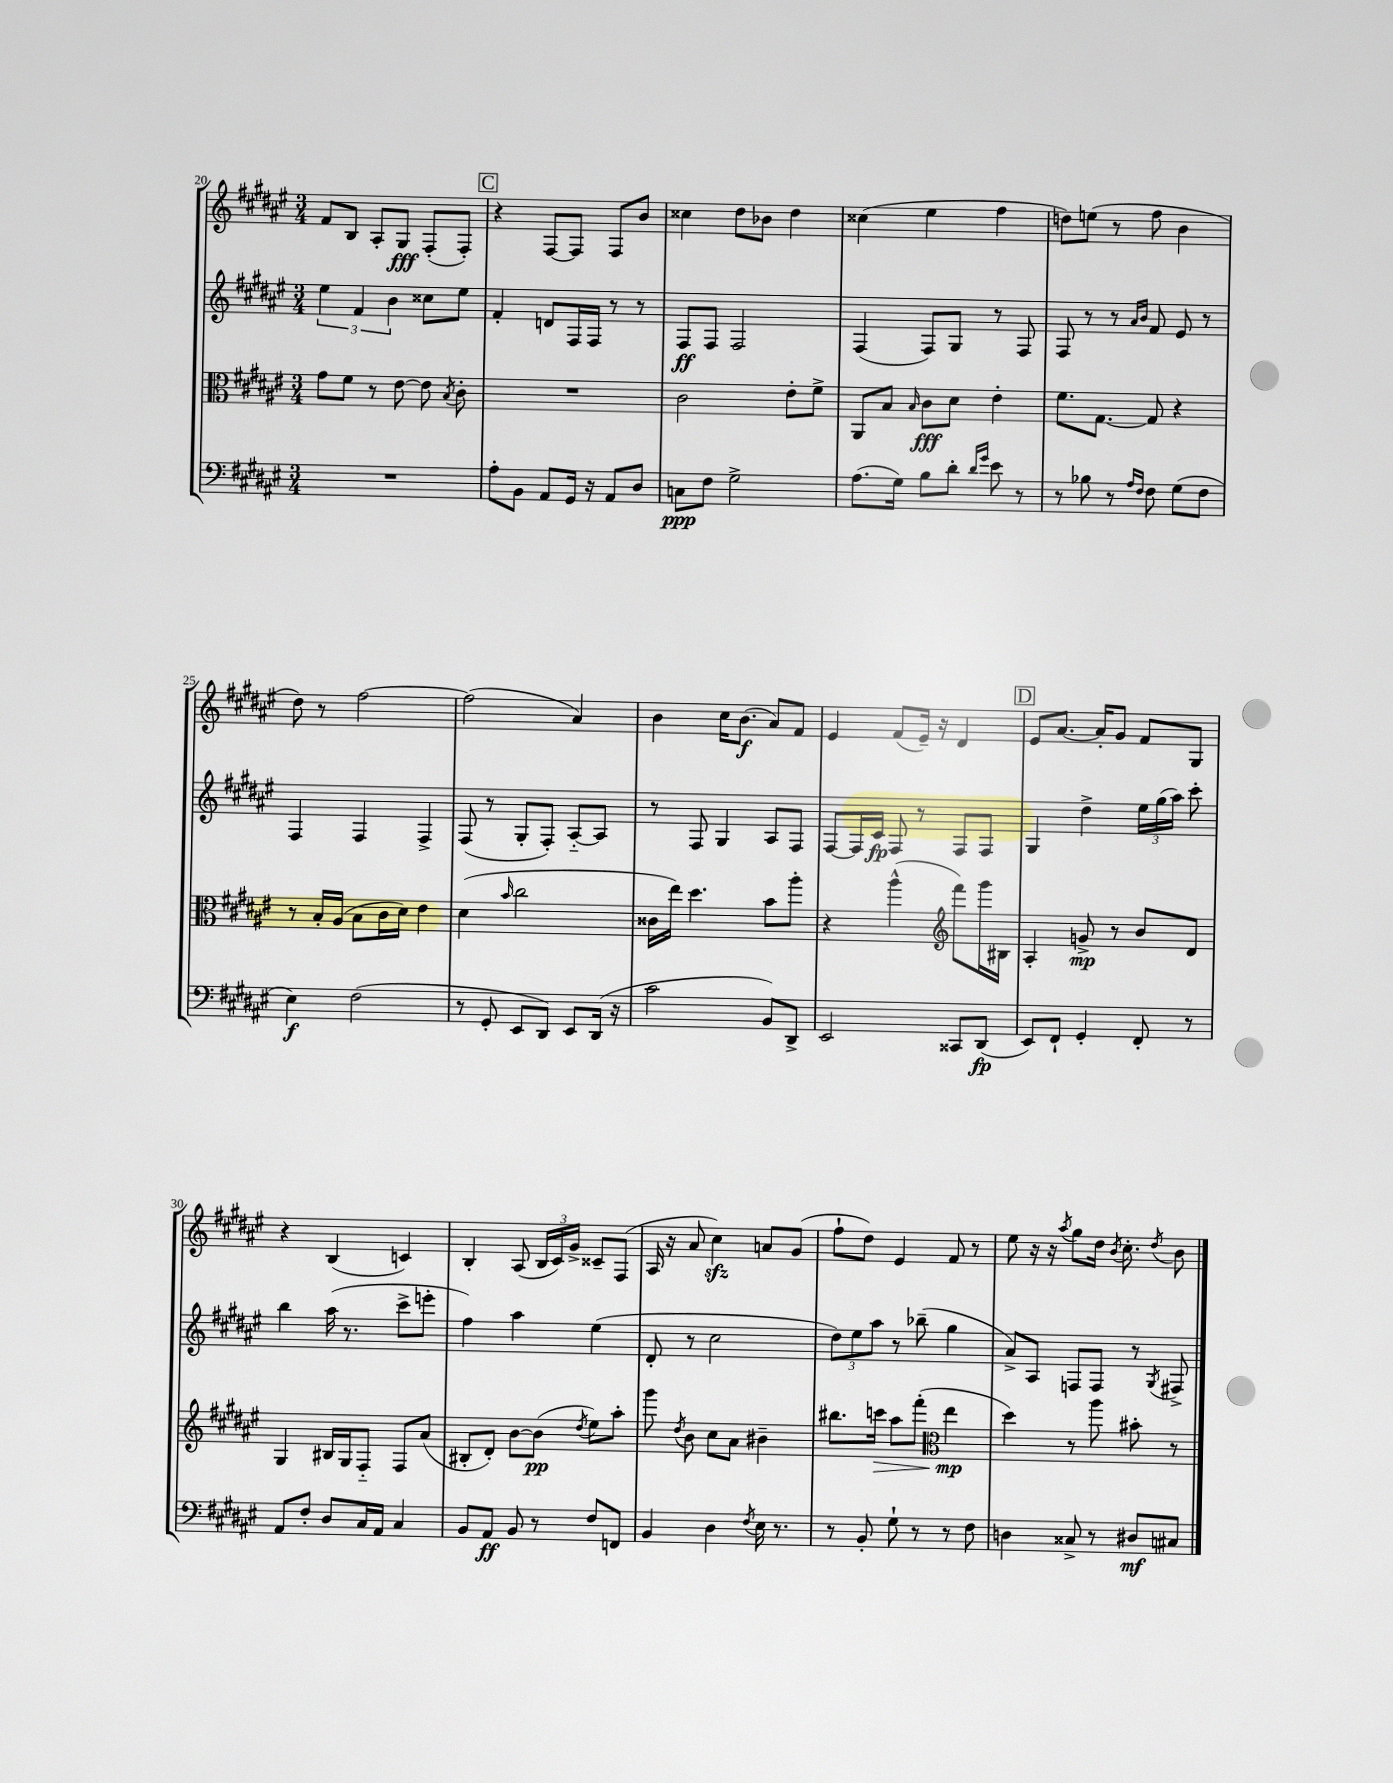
<<
\new StaffGroup <<
\new Staff = "s0" {
    \clef treble \key fis \major \numericTimeSignature \time 3/4
    \autoBeamOff fis'8[ b8] ais8[-. gis8]\fff fis8[-.( fis8]-.) |
    \mark \markup { \box "C" } r4 fis8[~ fis8] fis8[ b'8] |
    cisis''4 dis''8[ bes'8] dis''4 |
    cisis''4( eis''4 fis''4 |
    d''8[) e''8]( r8 fis''8 b'4 |
    dis''8) r8 fis''2~ |
    fis''2( ais'4) |
    b'4 cis''16[ b'8.]\f( ais'8[) fis'8] |
    eis'4 fis'8[( eis'16]--) r16 dis'4 |
    \mark \markup { \box "D" } eis'8[ ais'8.]~ ais'16[-. gis'8] fis'8[ gis8] |
    r4 b4( c'4) |
    b4-. ais8( \tuplet 3/2 { b16[ cis'16) gis'16]-> } cisis'8[-- fis8]( |
    ais16 r16 ais'8 cis''4\sfz) a'8[ gis'8]( |
    fis''8[-! dis''8]) eis'4 fis'8 r8 |
    eis''8 r16 r16 \acciaccatura { ais''8 } gis''8[ dis''16] \acciaccatura { b'8 } cis''8.-. \acciaccatura { dis''8 } b'8 \bar "|." |
}
\new Staff = "s1" {
    \clef treble \key fis \major \numericTimeSignature \time 3/4
    \autoBeamOff \tuplet 3/2 { eis''4 fis'4 b'4 } cisis''8[ eis''8] |
    \mark \markup { \box "C" } fis'4-. d'8[ fis16 fis16] r8 r8 |
    fis8[\ff fis8] fis2 |
    fis4( fis8[) gis8] r8 fis8 |
    fis8 r8 r8 \grace { ais'16[ b'16] } fis'8 eis'8 r8 |
    fis4 fis4 fis4-> |
    fis8( r8 gis8[-. fis8]-.) ais8[~-_ ais8] |
    r8 fis8 gis4 ais8[ fis8] |
    fis8[~ fis16 cis'16]\fp fis8 r8 fis8[ fis8] |
    \mark \markup { \box "D" } gis4 dis''4-> \tuplet 3/2 { eis''16[ gis''16( ais''16]) } cis'''8-. |
    b''4 ais''16( r8. cis'''8[-> e'''8]-. |
    fis''4) ais''4 eis''4( |
    dis'8-. r8 cis''2 |
    \tuplet 3/2 { dis''8[) eis''8 ais''8] } r8 bes''8--( gis''4 |
    ais'8[->) ais8] f8[ f8] r8 \acciaccatura { gis8 } fis8-> \bar "|." |
}
\new Staff = "s2" {
    \clef alto \key fis \major \numericTimeSignature \time 3/4
    \autoBeamOff gis'8[ fis'8] r8 eis'8~ eis'8 \acciaccatura { b8 } cis'8-. |
    \mark \markup { \box "C" } R2. |
    cis'2 eis'8[-. fis'8]-> |
    ais,8[ b8] \grace { b16 } cis'8[\fff dis'8] eis'4-. |
    fis'8.[ gis8.]~ gis8 r4 |
    r8 b16[-. ais16]( b8[ cis'16 dis'16]) eis'4 |
    dis'4( \grace { b'16 } cis''2 |
    cisis'16[ eis''16]) dis''4. b'8[ ais''8]-. |
    r4 ais''4-^( \clef treble fis'''8[) gis'''16 bis16] |
    \mark \markup { \box "D" } ais4-. g'8->\mp r8 b'8[ dis'8] |
    gis4 bis16[ gis16 fis8]-_ fis8[ ais'8]( |
    bis8[-. dis'8]-.) b'8[~ b'8]\pp( \acciaccatura { dis''8 } eis''8[) ais''8]-. |
    gis'''8 \acciaccatura { dis''8 } b'8 cis''8[ ais'8] bis'4-- |
    bis''8.[ c'''16]\> ais''8[ fis'''8]-.( \clef alto eis''4\mp\! |
    dis''4) r8 ais''8 bis'8-. r8 \bar "|." |
}
\new Staff = "s3" {
    \clef bass \key fis \major \numericTimeSignature \time 3/4
    \autoBeamOff R2. |
    \mark \markup { \box "C" } ais8[-. b,8] ais,8[ gis,16] r16 ais,8[ dis8] |
    c8[\ppp fis8] gis2-> |
    ais8.[( gis16]) b8[ dis'8]-. \grace { dis'16[ gis'16] } eis'8 r8 |
    r8 bes8 r8 \grace { ais16[ fis16] } fis8 gis8[( fis8] |
    eis4\f) fis2( |
    r8 gis,8-. eis,8[ dis,8]) eis,8[ dis,16]( r16 |
    cis'2 b,8[) dis,8]-> |
    eis,2 cisis,8[ dis,8]\fp( |
    \mark \markup { \box "D" } eis,8[) fis,8]-! gis,4-. fis,8-. r8 |
    ais,8[ fis8]-. dis8[ cis16 ais,16] cis4 |
    b,8[ ais,8]\ff b,8 r8 fis8[ f,8] |
    b,4 dis4 \acciaccatura { fis8 } eis16 r8. |
    r8 b,8-. gis8-! r8 r8 fis8 |
    d4 cisis8-> r8 dis8[\mf cis8] \bar "|." |
}
>>
>>
\layout { \context { \Score currentBarNumber = #20 } }
